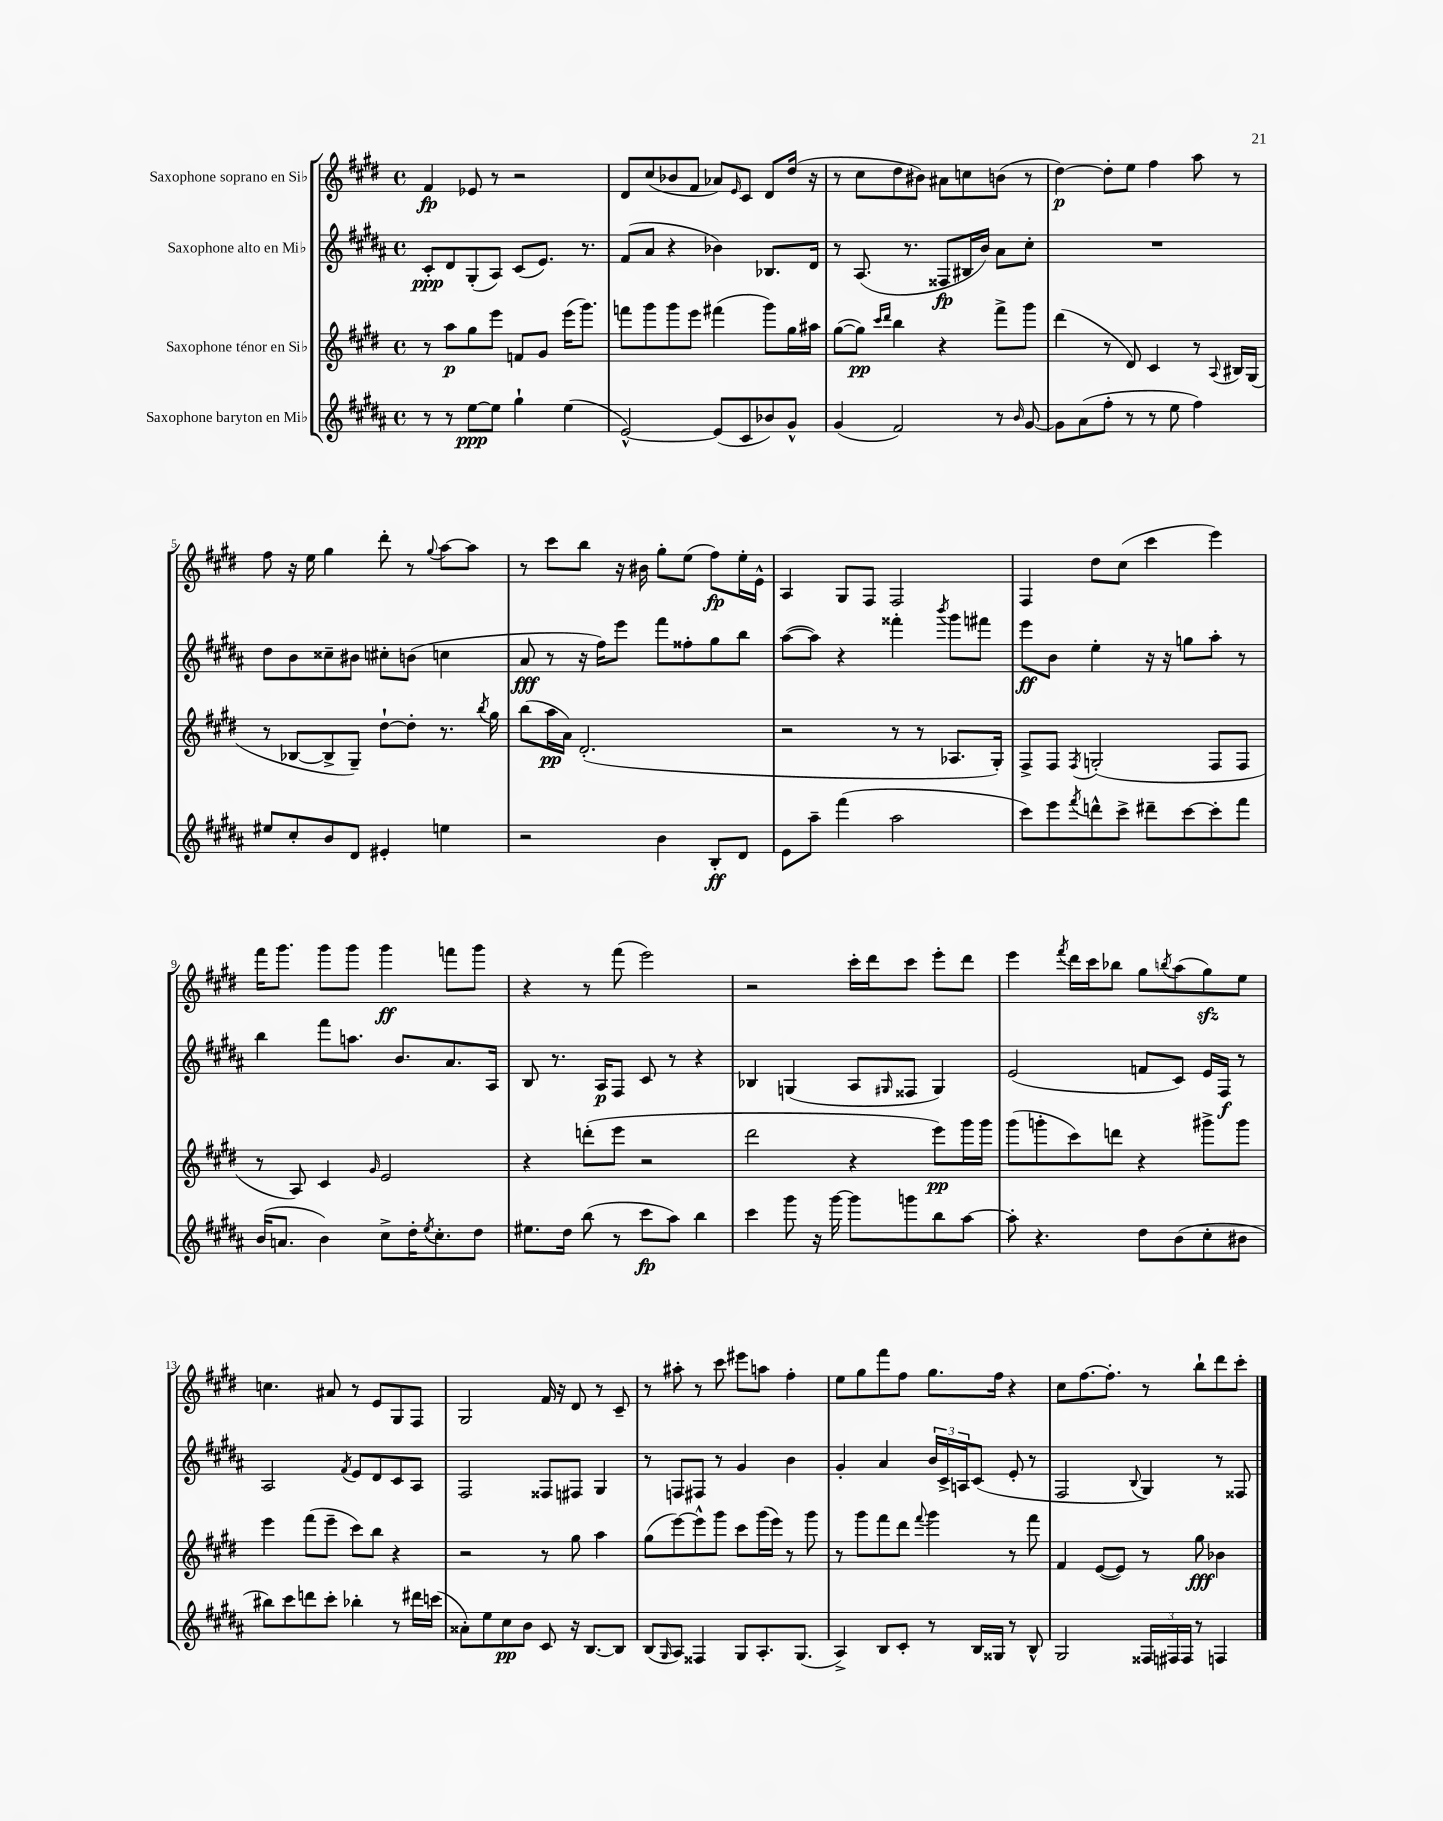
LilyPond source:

<<
\new StaffGroup <<
\new Staff = "s0" \with { instrumentName = "Saxophone soprano en Sib" } {
    \clef treble \key e \major \defaultTimeSignature \time 4/4
    fis'4\fp ees'8 r8 r2 |
    dis'8 cis''8( bes'8 fis'8 aes'8) \grace { e'16 } cis'8 dis'8 dis''16( r16 |
    r8 cis''8 dis''8 bis'8) ais'8 c''8 b'8( r8 |
    dis''4~\p) dis''8-. e''8 fis''4 a''8 r8 |
    fis''8 r16 e''16 gis''4 dis'''8-. r8 \appoggiatura { gis''8 } a''8~ a''8 |
    r8 cis'''8 b''8 r16 bis'16 gis''8-. e''8( fis''8\fp) e''16-. e'16-^ |
    a4 gis8 fis8 fis2 |
    fis4 dis''8 cis''8( cis'''4 e'''4) |
    fis'''16 gis'''8. gis'''8 gis'''8 gis'''4\ff f'''8 gis'''8 |
    r4 r8 fis'''8( e'''2) |
    r2 cis'''16-. dis'''16 cis'''8 e'''8-. dis'''8 |
    e'''4 \acciaccatura { fis'''8 } dis'''16 cis'''16 bes''8 gis''8 \acciaccatura { b''8 } a''8( gis''8\sfz) e''8 |
    c''4. ais'8 r8 e'8 gis8 fis8 |
    gis2 fis'16 r16 dis'8 r8 cis'8-- |
    r8 ais''8-. r8 cis'''8 eis'''8 a''8 fis''4-. |
    e''8 gis''8 fis'''8 fis''8 gis''8. fis''16 r4 |
    cis''8 fis''8.~ fis''8.-. r8 b''8-! dis'''8 cis'''8-. \bar "|." |
}
\new Staff = "s1" \with { instrumentName = "Saxophone alto en Mib" } {
    \clef treble \key b \major \defaultTimeSignature \time 4/4
    cis'8-.\ppp dis'8 gis8-.( ais8) cis'8( e'8.) r8. |
    fis'8( ais'8 r4 bes'4) bes8. dis'16 |
    r8 ais8.( r8. fisis8\fp bis16 b'16) ais'8 cis''8-. |
    R1 |
    dis''8 b'8 cisis''8-- bis'8 cis''8-. b'8( c''4 |
    ais'8\fff r8 r16 fis''16) e'''8 fis'''8 fisis''8-. gis''8 b''8 |
    ais''8~( ais''8) r4 fisis'''4-. \acciaccatura { b'''8 } gis'''8 fis'''8 |
    e'''8\ff b'8 e''4-. r16 r16 g''8 ais''8-. r8 |
    b''4 fis'''8 a''8. b'8. ais'8. ais16 |
    b8 r8. ais16\p fis8 cis'8 r8 r4 |
    bes4 g4( ais8 \grace { gis16 } fisis8 gis4) |
    e'2( f'8 cis'8) e'16 fis16\f r8 |
    ais2 \acciaccatura { fis'8 } e'8 dis'8 cis'8 ais8 |
    fis2 fisis8 fis8 gis4 |
    r8 f8 fis8 r8 gis'4 b'4 |
    gis'4-. ais'4 \tuplet 3/2 { b'16 cis'16-> a16 } cis'8( e'8-. r8 |
    fis2 \appoggiatura { b8 } gis4) r8 fisis8 \bar "|." |
}
\new Staff = "s2" \with { instrumentName = "Saxophone ténor en Sib" } {
    \clef treble \key e \major \defaultTimeSignature \time 4/4
    r8 a''8\p gis''8 e'''8 f'8 gis'8 e'''16( gis'''8.) |
    f'''8 gis'''8 gis'''8 e'''8 fis'''4( gis'''8) gis''16 ais''16 |
    gis''8~( gis''8\pp) \grace { cis'''16 dis'''16 } b''4 r4 fis'''8-> gis'''8 |
    dis'''4( r8 dis'8) cis'4 r8 \appoggiatura { a8 } bis16 gis16( |
    r8 bes8~ bes8-> gis8--) dis''8~-! dis''8-. r8. \acciaccatura { b''8 } gis''16 |
    b''8( a''16\pp a'16) dis'2.-.( |
    r2 r8 r8 aes8. gis16-.) |
    fis8-> fis8 \acciaccatura { fis8 } g2-.( fis8 fis8 |
    r8 a8) cis'4 \grace { gis'16 } e'2 |
    r4 d'''8-.( e'''8 r2 |
    dis'''2 r4 e'''8\pp) gis'''16 gis'''16 |
    gis'''8( g'''8-. cis'''8) d'''8 r4 gis'''8-> gis'''8 |
    e'''4 fis'''8( e'''8-- cis'''8) b''8 r4 |
    r2 r8 gis''8 a''4 |
    gis''8( e'''8~) e'''8-^ gis'''8 cis'''8 gis'''16( e'''16) r8 gis'''8 |
    r8 gis'''8 fis'''8 dis'''8 \appoggiatura { fis'''8 } gis'''4 r8 fis'''8 |
    fis'4 e'8~( e'8) r8 gis''8\fff bes'4 \bar "|." |
}
\new Staff = "s3" \with { instrumentName = "Saxophone baryton en Mib" } {
    \clef treble \key b \major \defaultTimeSignature \time 4/4
    r8 r8 e''8~\ppp e''8 gis''4-! e''4( |
    e'2~-^) e'8( cis'8 bes'8) gis'8-^ |
    gis'4( fis'2) r8 \grace { b'16 } gis'8~ |
    gis'8 ais'8( fis''8-. r8 r8 e''8 fis''4) |
    eis''8 cis''8-. b'8 dis'8 eis'4-. e''4 |
    r2 b'4 b8-.\ff dis'8 |
    e'8 ais''8-- fis'''4( ais''2 |
    cis'''8) e'''8 \acciaccatura { fis'''8 } d'''8-^ cis'''8-> dis'''8-- cis'''8~ cis'''8-. fis'''8 |
    b'16( a'8. b'4) cis''8-> dis''16-. \acciaccatura { e''8 } cis''8.-. dis''8 |
    eis''8. dis''16 b''8( r8 cis'''8\fp ais''8) b''4 |
    cis'''4 gis'''8 r16 gis'''16~ gis'''8 g'''8 b''8 ais''8~ |
    ais''8-. r4. dis''8 b'8( cis''8-. bis'8 |
    bis''8) cis'''8 d'''8 cis'''8-. bes''4-. r8 dis'''16 c'''16( |
    aisis'8-.) e''8 cis''8\pp b'8 cis'8 r16 b8.~ b8 |
    b8( \grace { gis16 } ais8) fisis4 gis8 ais8.-. gis8.( |
    ais4->) b8 cis'8-. r8 b16 gisis16 r8 b8-^ |
    gis2 \tuplet 3/2 { fisis16 fis16 fis16 } r8 f4 \bar "|." |
}
>>
>>
